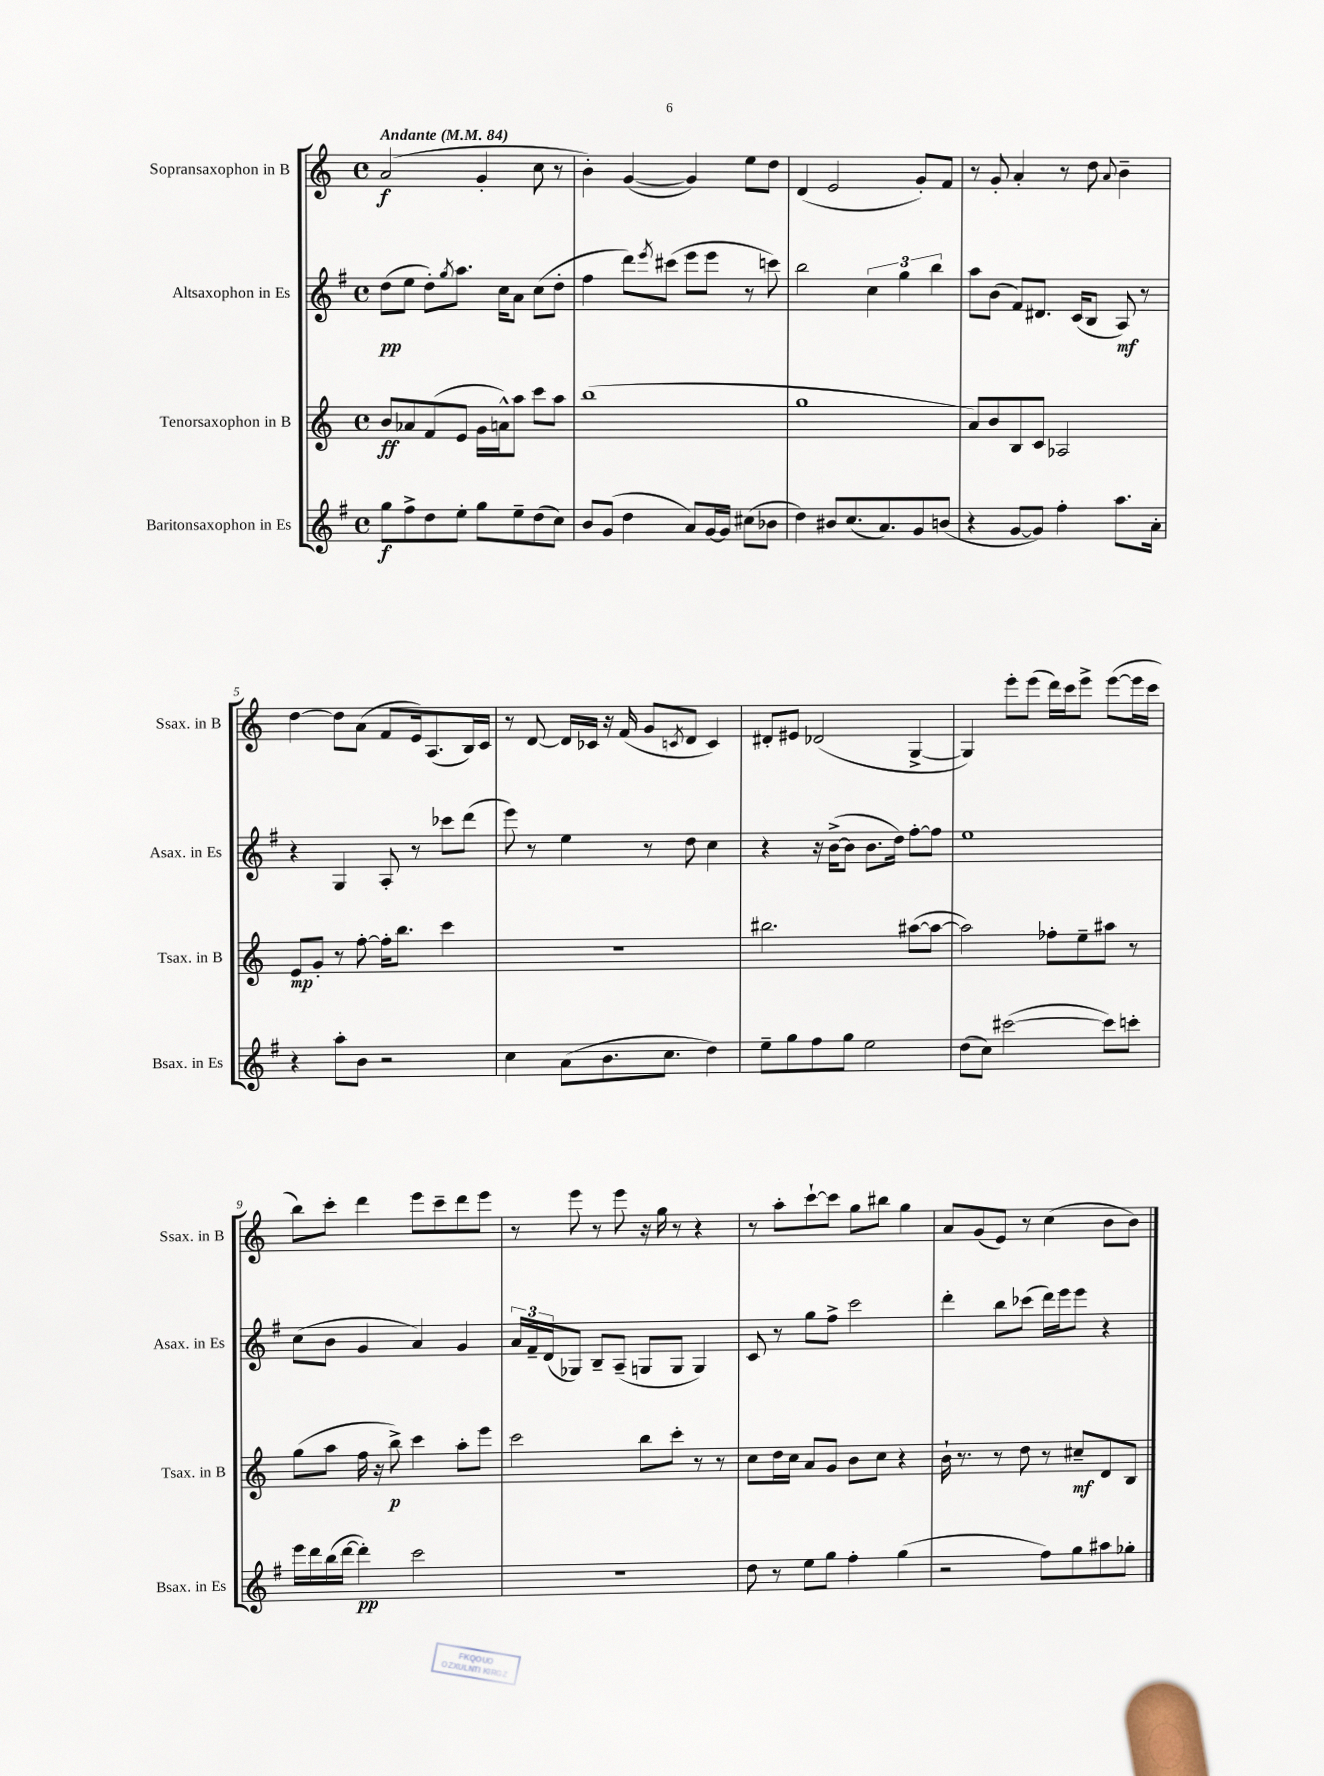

**kern	**dynam	**kern	**dynam	**kern	**dynam	**kern	**dynam
*part4	*part4	*part3	*part3	*part2	*part2	*part1	*part1
*staff4	*staff4	*staff3	*staff3	*staff2	*staff2	*staff1	*staff1
*I"Baritonsaxophon in Es	*	*I"Tenorsaxophon in B	*	*I"Altsaxophon in Es	*	*I"Sopransaxophon in B	*
*I'Bsax. in Es	*	*I'Tsax. in B	*	*I'Asax. in Es	*	*I'Ssax. in B	*
*clefG2	*	*clefG2	*	*clefG2	*	*clefG2	*
*k[f#]	*	*k[]	*	*k[f#]	*	*k[]	*
*M4/4	*	*M4/4	*	*M4/4	*	*M4/4	*
*met(c)	*	*met(c)	*	*met(c)	*	*met(c)	*
*MM84	*	*MM84	*	*MM84	*	*MM84	*
=1	=1	=1	=1	=1	=1	=1	=1
!	!	!	!	!	!	!LO:TX:a:B:t=Andante	!
8gg\L	f	8b/L	ff	(8dd\L	pp	(2a/	f
8ff#^\	.	8a-X/	.	8ee\J	.	.	.
8dd\	.	(8f/	.	8dd'\L)	.	.	.
.	.	.	.	8qgg/	.	.	.
8ee'\J	.	8e/J	.	8.aa\J	.	.	.
8gg\L	.	16g\LL	.	.	.	4g'/	.
.	.	16an^^\J)	.	16cc\KL	.	.	.
8ee~\	.	8aa\J	.	8a\J	.	.	.
(8dd\	.	8ccc\L	.	(8cc\L	.	8cc\	.
8cc\J)	.	8aa\J	.	8dd'\J	.	8r	.
=2	=2	=2	=2	=2	=2	=2	=2
8b/L	.	(1bb	.	4ff#\	.	4b'\)	.
(8g/J	.	.	.	.	.	.	.
4dd\	.	.	.	8ddd\L)	.	([4g/	.
.	.	.	.	8qeee/	.	.	.
.	.	.	.	(8ccc#X\J	.	.	.
8a/L)	.	.	.	8eee\L	.	4g/])	.
[16g/L	.	.	.	8eee\J	.	.	.
16g/JJ]	.	.	.	.	.	.	.
(8cc#X\L	.	.	.	8r	.	8ee\L	.
8b-X\J	.	.	.	8cccn\)	.	8dd\J	.
=3	=3	=3	=3	=3	=3	=3	=3
4dd\)	.	1gg	.	2bb\	.	(4d/	.
8b#X/L	.	.	.	.	.	2e/	.
(8.cc/	.	.	.	.	.	.	.
.	.	.	.	6cc\	.	.	.
8.a/)	.	.	.	.	.	.	.
.	.	.	.	6gg\	.	.	.
8g/	.	.	.	.	.	8g'/L)	.
.	.	.	.	6bb\	.	.	.
(8bn/J	.	.	.	.	.	8f/J	.
=4	=4	=4	=4	=4	=4	=4	=4
4r	.	8a/L)	.	8aa\L	.	8r	.
.	.	8b/	.	(8b\J	.	8g'/	.
[8g/L	.	8B/	.	8f#/L)	.	4a'/	.
8g/J])	.	8c/J	.	8.d#X/J	.	.	.
4ff#'\	.	2A-X/	.	.	.	8r	.
.	.	.	.	(16c/KL	.	.	.
.	.	.	.	8B/J	.	8dd\	.
.	.	.	.	.	.	8qqa/	.
8.aa\L	.	.	.	8A/)	mf	4b~\	.
.	.	.	.	8r	.	.	.
16a'\Jk	.	.	.	.	.	.	.
!!LO:LB:g=z
=5	=5	=5	=5	=5	=5	=5	=5
4r	.	8e/L	mp	4r	.	[4dd\	.
.	.	8g'/J	.	.	.	.	.
8aa'\L	.	8r	.	4G/	.	8dd\L]	.
8b\J	.	[8ff'\	.	.	.	(8a\J	.
2r	.	16ff'\KL]	.	8A'/	.	8f/L	.
.	.	8.bb\J	.	.	.	.	.
.	.	.	.	8r	.	16e/k)	.
.	.	.	.	.	.	(8.A/	.
.	.	4ccc\	.	8ccc-X\L	.	.	.
.	.	.	.	(8ddd\J	.	16B/L)	.
.	.	.	.	.	.	16c/JJ	.
=6	=6	=6	=6	=6	=6	=6	=6
4cc\	.	1r	.	8eee\)	.	8r	.
.	.	.	.	8r	.	[8d/	.
(8a\L	.	.	.	4ee\	.	16d/LL]	.
.	.	.	.	.	.	16c-X/JJ	.
8.b\	.	.	.	.	.	16r	.
.	.	.	.	.	.	(16f/	.
.	.	.	.	8r	.	8g/L	.
8.cc\J	.	.	.	.	.	.	.
.	.	.	.	.	.	8qcn/	.
.	.	.	.	8dd\	.	8d/J	.
4dd\)	.	.	.	4cc\	.	4c/)	.
=7	=7	=7	=7	=7	=7	=7	=7
8ee~\L	.	2.bb#X\	.	4r	.	8d#X'/L	.
8gg\	.	.	.	.	.	8e#X/J	.
8ff#\	.	.	.	16r	.	(2d-X/	.
.	.	.	.	([16b^\KL	.	.	.
8gg\J	.	.	.	8b\J]	.	.	.
2ee\	.	.	.	8.b\L	.	.	.
.	.	.	.	16dd\Jk)	.	.	.
.	.	([8aa#X\L	.	[8ff#'\L	.	[4G^/	.
.	.	8aa#\J_	.	8ff#\J]	.	.	.
=8	=8	=8	=8	=8	=8	=8	=8
(8dd\L	.	2aa#\])	.	1ee	.	4G/])	.
8cc\J)	.	.	.	.	.	.	.
([2ccc#X\	.	.	.	.	.	8eee'\L	.
.	.	.	.	.	.	(8eee\J	.
.	.	8ff-X'\L	.	.	.	16ddd\LL)	.
.	.	.	.	.	.	16ccc\J	.
.	.	8ee~\	.	.	.	8eee^\J	.
8ccc#\L])	.	8aa#X\J	.	.	.	([8eee\L	.
8cccn'\J	.	8r	.	.	.	16eee\L]	.
.	.	.	.	.	.	16ccc\JJ	.
!!LO:LB:g=z
=9	=9	=9	=9	=9	=9	=9	=9
16eee\LL	.	(8gg\L	.	(8cc\L	.	8bb\L)	.
16ddd\	.	.	.	.	.	.	.
(16bb\	.	8aa\J	.	8b\J	.	8ccc'\J	.
[16ddd\JJ	.	.	.	.	.	.	.
4ddd'\])	pp	16ff\	.	4g/	.	4ddd\	.
.	.	16r	.	.	.	.	.
.	.	8bb^\)	p	.	.	.	.
2ccc\	.	4ccc\	.	4a/)	.	8eee\L	.
.	.	.	.	.	.	8ccc~\	.
.	.	8aa'\L	.	4g/	.	8ddd\	.
.	.	8eee\J	.	.	.	8eee\J	.
=10	=10	=10	=10	=10	=10	=10	=10
1r	.	2ccc\	.	24a/LL	.	8r	.
.	.	.	.	24f#~/	.	.	.
.	.	.	.	(24d/J	.	.	.
.	.	.	.	8G-X/J)	.	8eee\	.
.	.	.	.	8B~/L	.	8r	.
.	.	.	.	(8A~/J	.	8eee\	.
.	.	8bb\L	.	8Gn/L	.	16r	.
.	.	.	.	.	.	16gg\	.
.	.	8ccc'\J	.	8G/J	.	8r	.
.	.	8r	.	4G/)	.	4r	.
.	.	8r	.	.	.	.	.
=11	=11	=11	=11	=11	=11	=11	=11
8dd\	.	8cc\L	.	8c/	.	8r	.
8r	.	16dd\L	.	8r	.	8aa'\L	.
.	.	16cc\JJ	.	.	.	.	.
8ee\L	.	8a/L	.	8gg\L	.	[8ccc`\	.
8gg\J	.	8g/J	.	8ff#^\J	.	8ccc\J]	.
4ff#'\	.	8b\L	.	2ccc\	.	8gg\L	.
.	.	8cc\J	.	.	.	8bb#X\J	.
(4gg\	.	4r	.	.	.	4gg\	.
=12	=12	=12	=12	=12	=12	=12	=12
2r	.	16b`\	.	4ddd'\	.	8a/L	.
.	.	8.r	.	.	.	.	.
.	.	.	.	.	.	(8g/	.
.	.	8r	.	8bb\L	.	8e/J)	.
.	.	8dd\	.	(8ccc-X\J	.	8r	.
8ff#\L)	.	8r	.	16ddd\LL)	.	(4cc\	.
.	.	.	.	16eee\J	.	.	.
8gg\	.	8cc#X~/L	mf	8eee\J	.	.	.
8aa#X\	.	8d/	.	4r	.	8b\L	.
8gg-X'\J	.	8B/J	.	.	.	8b\J)	.
==	==	==	==	==	==	==	==
*-	*-	*-	*-	*-	*-	*-	*-
